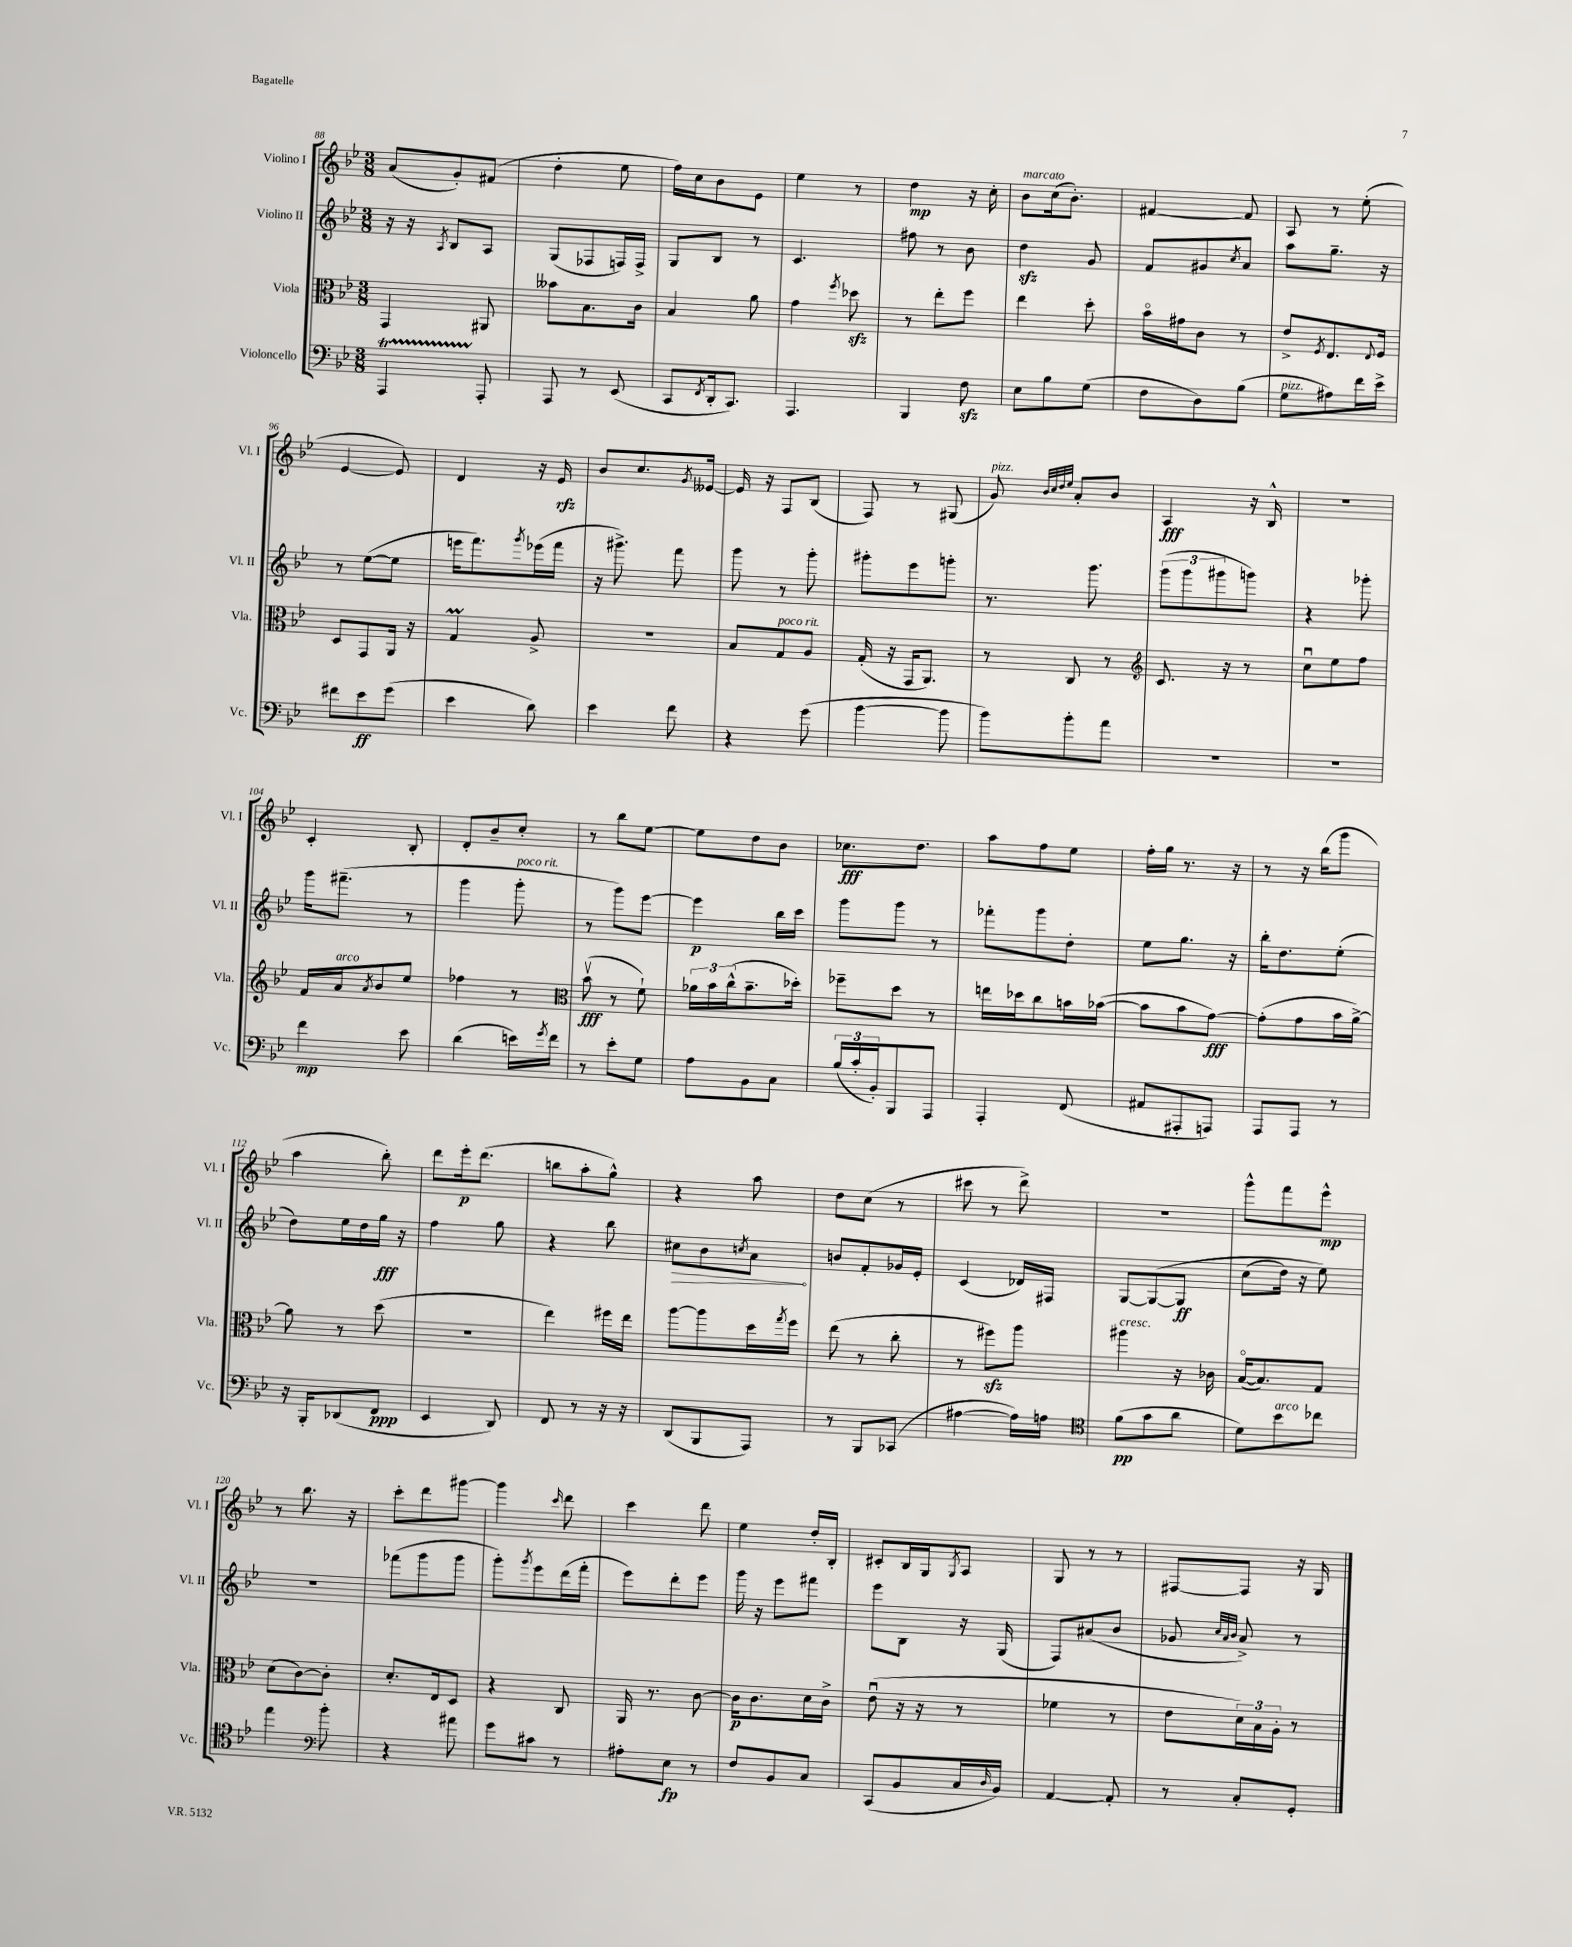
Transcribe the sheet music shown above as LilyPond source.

<<
\new StaffGroup <<
\new Staff = "s0" \with { instrumentName = "Violino I" shortInstrumentName = "Vl. I" } {
    \clef treble \key bes \major \numericTimeSignature \time 3/8
    a'8( g'8-.) fis'8( |
    d''4-. ees''8 |
    f''16) c''16 bes'8 ees'8 |
    ees''4 r8 |
    d''4\mp r16 c''16-. |
    bes'8^\markup { \italic "marcato" } c''16( bes'8.-.) |
    fis'4~ fis'8 |
    a8 r8 ees''8-.( |
    ees'4~ ees'8) |
    d'4 r16 ees'16\rfz |
    bes'8 c''8. \acciaccatura { g'8 } eeses'16~ |
    eeses'16 r16 f8 bes8( |
    f8) r8 gis8( |
    g'8^\markup { \italic "pizz." }) \grace { bes'32 c''32 d''32 ees''32 } a'8-. bes'8 |
    a4\fff r16 bes16-^ |
    R4. |
    c'4-. bes8-. |
    d'8-. bes'8-- c''8-. |
    r8 bes''8 ees''8~ |
    ees''8 d''8 bes'8 |
    ces''8.\fff d''8. |
    a''8 f''8 ees''8 |
    f''16-. g''16 r8. r16 |
    r8 r16 bes''16( g'''8 |
    a''4 bes''8-.) |
    d'''8 ees'''16-.\p d'''8.( |
    b''8 a''8-. g''8-^) |
    r4 a''8 |
    d''8 c''8( r8 |
    cis'''8 r8 d'''8->) |
    R4. |
    g'''8-^ f'''8 ees'''8-^\mp |
    r8 bes''8. r16 |
    c'''8-. d'''8 gis'''8~ |
    gis'''4 \grace { c'''16 } d'''8 |
    c'''4 d'''8 |
    ees''4 d''16-. bes16-. |
    cis'8-. bes16 g16 \acciaccatura { g8 } a8 |
    g8 r8 r8 |
    fis8~ fis8 r16 g16 \bar "|." |
}
\new Staff = "s1" \with { instrumentName = "Violino II" shortInstrumentName = "Vl. II" } {
    \clef treble \key bes \major \numericTimeSignature \time 3/8
    r16 r16 \acciaccatura { a8 } bes8 a8 |
    g8( fes8 f16) f16-> |
    g8 bes8 r8 |
    c'4. |
    fis''8 r8 bes'8 |
    d''4\sfz g'8 |
    f'8 gis'8 \acciaccatura { c''8 } a'8 |
    a''8 g''8.-- r16 |
    r8 ees''8~( ees''8 |
    e'''16 f'''8.) \acciaccatura { g'''8 } ees'''16( f'''16 |
    r16 gis'''8.->) f'''8 |
    g'''8 r8 g'''8-. |
    gis'''8-. ees'''8 g'''8-. |
    r8. g'''8. |
    \tuplet 3/2 { g'''8( g'''8 gis'''8 } g'''8) |
    r4 ges'''8-. |
    g'''16 fis'''8.--( r8 |
    g'''4 g'''8-.^\markup { \italic "poco rit." } |
    r8 g'''8) ees'''8~ |
    ees'''4\p bes''16 c'''16 |
    g'''8 g'''8 r8 |
    fes'''8-. g'''8 d''8-. |
    ees''8 g''8. r16 |
    bes''16-. d''8. ees''8-.( |
    d''8) ees''16 d''16 g''16\fff r16 |
    f''4 g''8 |
    r4 bes''8 |
    \once \override Hairpin.circled-tip = ##t cis''8\> bes'8 \acciaccatura { c''8 } a'8\! |
    b'8 f'8-. ges'16 ees'16-. |
    c'4( des'16) fis16 |
    g8~ g8~\( g8\ff |
    c''8( d''16) r16 ees''8\) |
    R4. |
    fes'''8( g'''8 g'''8 |
    g'''8-.) \acciaccatura { g'''8 } ees'''8 d'''16( f'''16-. |
    ees'''8) d'''8-. ees'''8 |
    g'''16 r16 ees'''8 fis'''8 |
    ees'''8 bes8 r16 g16( |
    f8) ais'8( bes'8 |
    ges'8 \grace { c''32 a'32 bes'32 } a'8->) r8 \bar "|." |
}
\new Staff = "s2" \with { instrumentName = "Viola" shortInstrumentName = "Vla." } {
    \clef alto \key bes \major \numericTimeSignature \time 3/8
    g,4 ais,8 |
    beses'8 bes8. c'16 |
    bes4 a'8 |
    g'4 \acciaccatura { f''8 } des''8\sfz |
    r8 ees''8-. f''8 |
    ees''4 d''8-. |
    bes'16\flageolet gis'16 c'8 r8 |
    ees'8-> \acciaccatura { f8 } ees8. \appoggiatura { ees8 } f16 |
    d8 g,8 a,16 r16 |
    g4\prall a8-> |
    R4. |
    bes8 g8^\markup { \italic "poco rit." } a8 |
    g16-.( r16 g,16 a,8.) |
    r8 c8 r8 |
    \clef treble c'8. r16 r8 |
    c''8\downbow ees''8 f''8 |
    f'16 a'16^\markup { \italic "arco" } \acciaccatura { a'8 } bes'8 ees''8 |
    fes''4 r8 |
    \clef alto bes'8\upbow\fff( r8 f'8-!) |
    \tuplet 3/2 { aes'16 bes'16 c''16-^( } bes'8.-- des''16-.) |
    fes''8-- d''8 r8 |
    e''16 des''16 c''8 b'16 bes'16~( |
    bes'8 bes'8 g'8~\fff) |
    g'8-.( g'8 bes'16 a'16~->) |
    a'8 r8 d''8( |
    R4. |
    ees''4) fis''16 ees''16 |
    a''8~ a''8 d''16 \acciaccatura { g''8 } f''16 |
    ees''8( r8 c''8-. |
    r8 fis''8\sfz) a''8 |
    ais''4^\markup { \italic "cresc." } r16 ces'16 |
    bes16~\flageolet( bes8.) g8 |
    d'8( c'8~) c'8-. |
    d'8.-. ees16 d8 |
    r4 c8 |
    a,16 r8. c'8~ |
    c'16\p c'8. d'16 c'16-> |
    ees'8\downbow( r16 r16 r8 |
    fes'4 r8 |
    ees'8 \tuplet 3/2 { d'16) bes16 a16-. } r8 \bar "|." |
}
\new Staff = "s3" \with { instrumentName = "Violoncello" shortInstrumentName = "Vc." } {
    \clef bass \key bes \major \numericTimeSignature \time 3/8
    a,,4\startTrillSpan a,,8-.\stopTrillSpan |
    a,,8 r8 ees,8( |
    c,8 \acciaccatura { f,8 } d,16-. c,8.) |
    a,,4. |
    bes,,4 f8\sfz |
    ees8 bes8 g8( |
    f8 d8) bes8( |
    g8^\markup { \italic "pizz." } ais8) f'16 ees'16-> |
    fis'8 ees'8\ff g'8( |
    ees'4 d'8) |
    ees'4 f'8 |
    r4 g'8( |
    bes'4~ bes'8 |
    bes'8) bes'8-. a'8 |
    R4. |
    R4. |
    f'4\mp ees'8 |
    d'4( e'16) \acciaccatura { g'8 } f'16 |
    r8 ees'8-. g8 |
    a8 bes,8 c8 |
    \tuplet 3/2 { bes16( c'16-. bes,16-.) } bes,,8 a,,8 |
    a,,4-. f,8( |
    ais,8 ais,,8-. a,,8) |
    a,,8 a,,8 r8 |
    r16 bes,,16-. des,8( f,8\ppp |
    ees,4 d,8) |
    f,8 r8 r16 r16 |
    d,8( bes,,8 a,,8) |
    r8 bes,,8 ces,8( |
    ais4~ ais16) a16 |
    \clef tenor f'8\pp( g'8 a'8 |
    d'8) bes'8^\markup { \italic "arco" } ces''8 |
    ees''4 \clef bass bes'8-. |
    r4 ais'8 |
    g'8 cis'8 r8 |
    ais8-. ees8\fp r8 |
    f8 bes,8 c8 |
    c,8( bes,8 c16 \grace { d16 } bes,16) |
    a,4~ a,8-. |
    r8 c8-. g,8-. \bar "|." |
}
>>
>>
\layout { \context { \Score currentBarNumber = #88 } }
